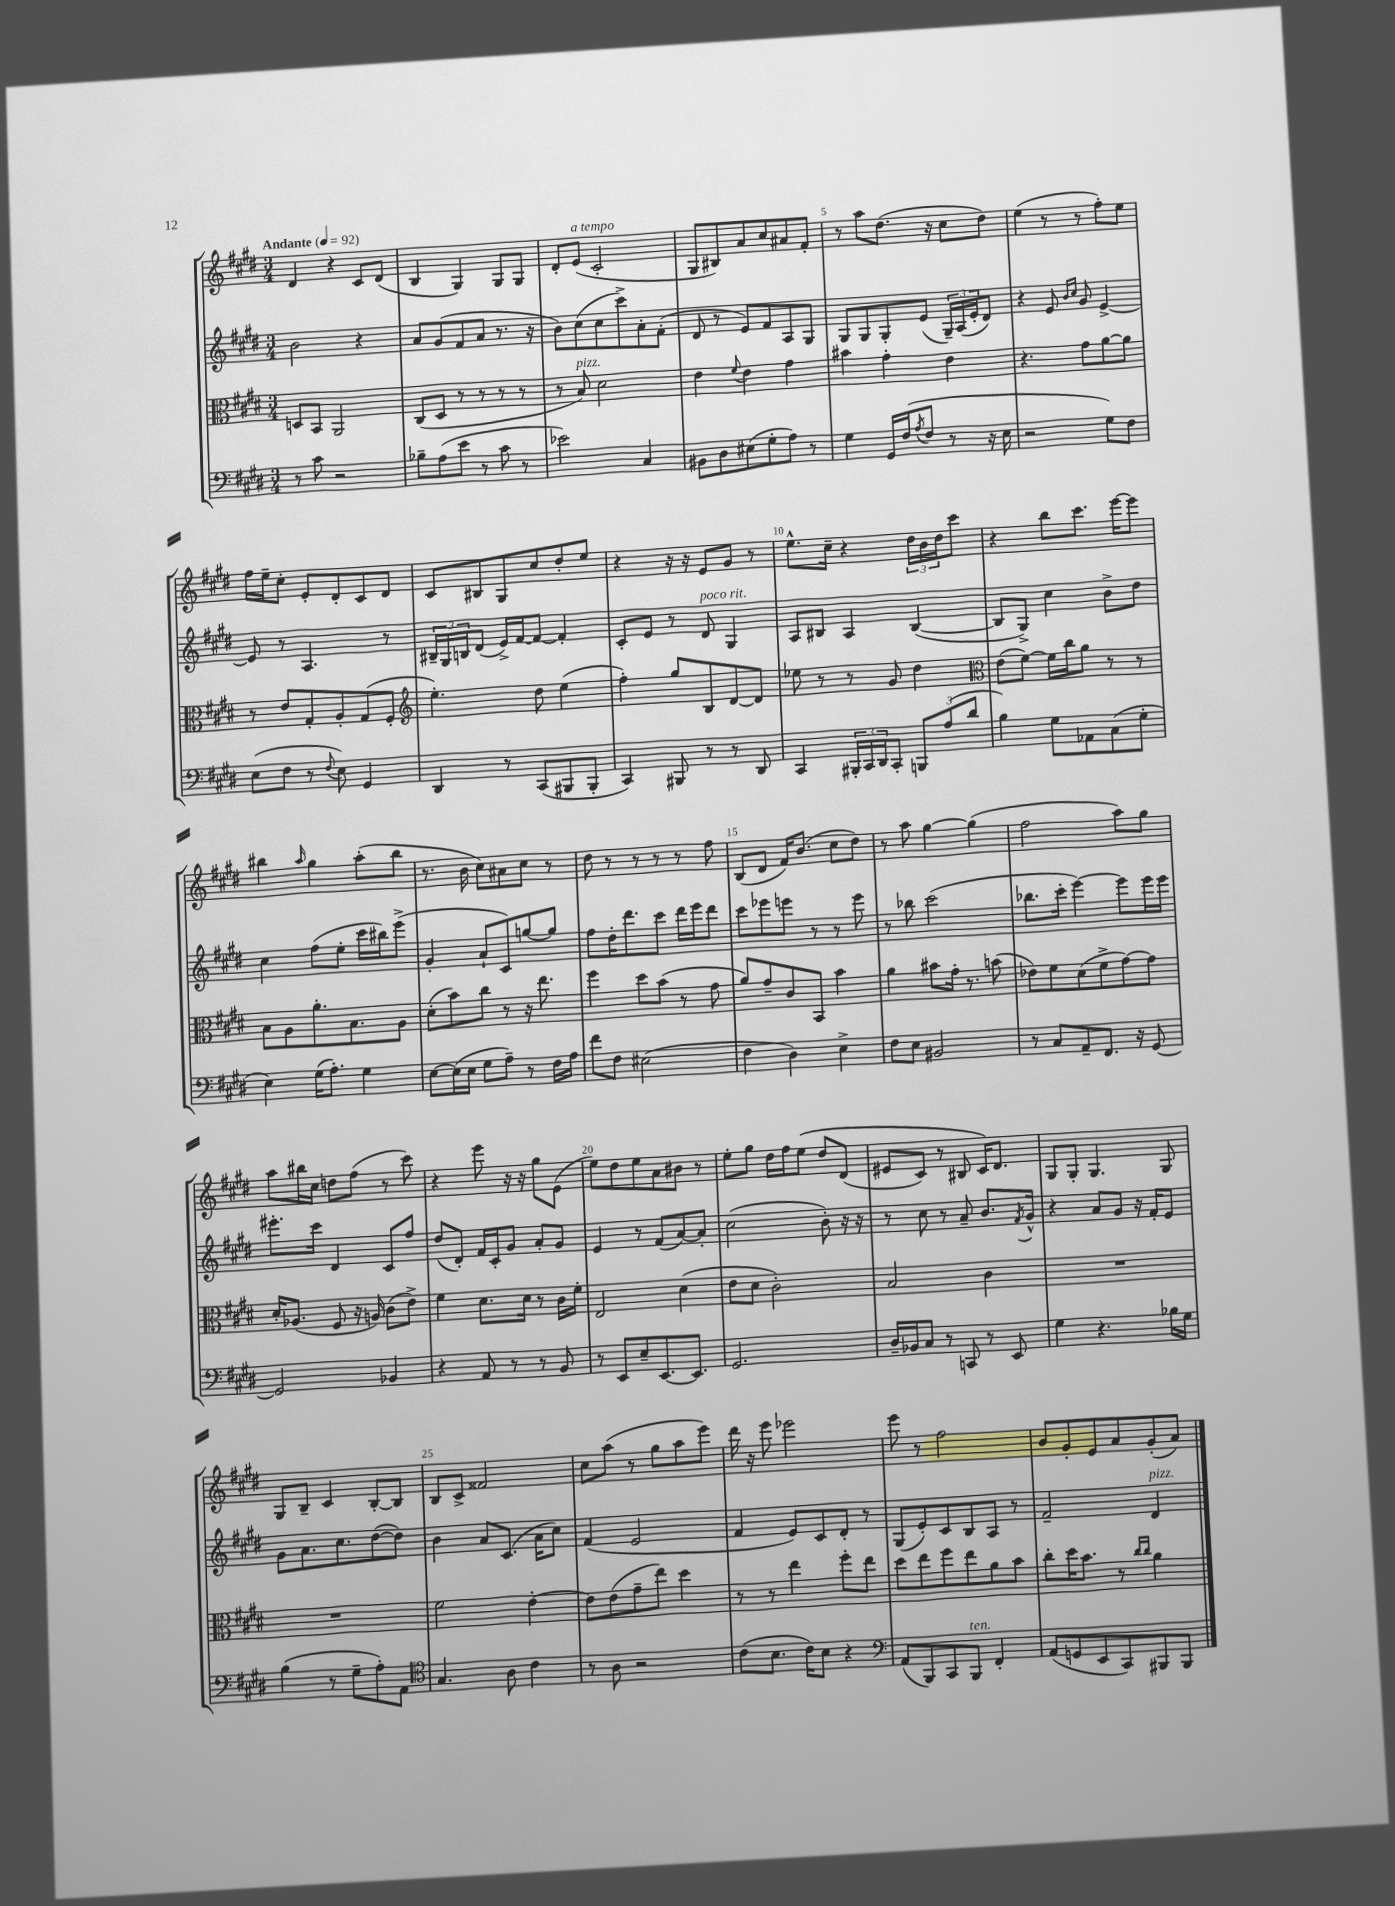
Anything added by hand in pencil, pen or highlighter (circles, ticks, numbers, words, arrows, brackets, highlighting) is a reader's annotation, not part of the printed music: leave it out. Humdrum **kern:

**kern	**kern	**kern	**kern
*staff4	*staff3	*staff2	*staff1
*clefF4	*clefC3	*clefG2	*clefG2
*k[f#c#g#d#]	*k[f#c#g#d#]	*k[f#c#g#d#]	*k[f#c#g#d#]
*M3/4	*M3/4	*M3/4	*M3/4
*MM92	*MM92	*MM92	*MM92
8r	8D/L	2b\	4d#/
8c#\	8BB/J	.	.
2r	2AA/	.	4r
.	.	4r	8c#/L
.	.	.	(8d#/J
=	=	=	=
8B-~\L	(8C#/L	8a/L	4B/
(8A\	8D#/J	(8g#/	.
8e\J	8r	8f#/	4G#/)
8r	8r	8a/J	.
8c#\	8r	8.r	8G#/L
8r	8r	.	8G#/J
.	.	16r	.
=	=	=	=
2e-\)	8r	8b\L)	8d#'/L
.	8B/)	(8cc#\	(8e/J
.	2d#\	8cc#\	2c#'/
.	.	8ccc#^\)	.
4C#/	.	8a'\	.
.	.	(8f#'\J	.
=	=	=	=
8BB#\L	4e\	8d#/	8G#/L
8D#\	.	8r	8B#/)
.	8qqf#/	.	.
(8E#\	4e\	8e/L)	8a/
8G#'\	.	8f#/	8cc#/
8A\J)	4g#\	8A/	8a#/
8r	.	8G#/J	8f#'/J
=	=	=	=
4G#\	4b#\	8G#/L	8r
.	.	8G#/	8aa\L
16GG#/LL	4g#'\	8G#'/	(8.dd#\J
(16F#/J	.	.	.
8qA/	.	.	.
8F#/J	.	(8e/J	.
.	.	.	16r
8r	4e\	24G#~/LL)	8cc#\L
.	.	(24A/	.
.	.	24e'/J	.
16r	.	8d#/J)	8dd#\J)
16E\	.	.	.
=	=	=	=
2r	4.r	4r	(4ee\
.	.	8e/	8r
.	.	16qqb/LL	.
.	.	16qqcc#/JJ	.
.	8g#\L	8g#/	8r
8G#\L)	[8a\	[4e^/	8ff#'\L)
8F#\J	8a\]J	.	8ee\J
=	=	=	=
(8E\L	8r	8e/]	16ff#\LL
.	.	.	16ee~\J
8F#\J	8e/L	8r	8cc#'\J
8r	8G#'/	4.A/	8e'/L
8qqF#/	.	.	.
8E\)	8A'/	.	8d#'/
4GG#/	(8G#/	.	8c#/
.	8F#'/J	8r	8d#/J
=	=	=	=
*	*clefG2	*	*
4DD#/	4.ee'\)	24B#~/LL	8c#/L
.	.	24G#/	.
.	.	24B/J	.
.	.	(8d#/J	8B#/
8r	.	16e^/LL)	8G#/
.	.	[16f#/J	.
(8CC#/L	8dd#\	8f#/_J	8cc#/
8BBB#/	(4ee\	4f#'/]	8dd#'/
8BBB#'/J	.	.	8ee/J
=	=	=	=
4CC#/)	4ff#'\)	8c#'/L	4r
.	.	8e/J	.
8BBB#/	8gg#/L	8r	16r
.	.	.	16r
8r	8B/	8d#/	8e/L
8r	[8d#/	4G#/	8g#/J
8DD#/	8d#/]J	.	8r
=	=	=	=
4CC#/	8ee-\	8A/L	8.ee^^\L
.	8r	8B#/J	.
.	.	.	16cc#~\Jk
24BBB#'/LL	8r	4A/	4r
24CC#/	.	.	.
24DD#/J	.	.	.
8CC#'/J	8g#/	.	.
12BBB/L	4dd#\	([4B#/	24dd#\LL
.	.	.	24b\
(12A/	.	.	24dd#\J
.	.	.	8ccc#\J
12d#/J	.	.	.
=	=	=	=
*	*clefC3	*	*
4B\)	(8e\L	8B#/]L	4r
.	[8f#\J)	8G#^/J)	.
8G#\L	16f#\]LL	4cc#\	8bb\L
.	16cc#\J	.	.
8AA-\	8a\J	.	8.ccc#\J
(8C#\	8r	8b^\L	.
.	.	.	[16eee\LK
8G#'\J	8r	8dd#\J	8eee\]J
=	=	=	=
4E\)	8B\L	4cc#\	4bb#\
.	8A\	.	.
.	.	.	16qqaa/
(16G#\LK	8.a'\	(8ff#\L	4gg#\
8.A'\J)	.	.	.
.	.	8ee'\J	.
.	8.B\	.	.
4G#\	.	16ccc#\LL	(8aa'\L
.	.	16bb#\J)	.
.	8A\J	(8eee^\J	8bb#\J
=	=	=	=
[8E\L	(8d#'\L	4g#'/	8.r
(16E\]L	8b\)	.	.
16E\JJ	.	.	16b\
8G#\L	8cc#\J	8a`/L	8cc#\L)
8A~\J)	8r	8c#/)	8a#\
8r	16r	[8gg/	8cc#\J
.	8.ee\	.	.
16F#\LL	.	8gg/]J	8r
16A\JJ	.	.	.
=	=	=	=
8f#\L	4ff#\	8ff#\L	8dd#\
8F#\J	.	16dd#'\K	8r
.	.	8.ddd#\	.
(2E#\	8dd#\L	.	8r
.	(8b\J	8ccc#\J	8r
.	8r	16ddd#\LL	8r
.	.	16eee\J	.
.	8g#\	8ddd#\J	8ff#\
=	=	=	=
4F#\	8a/L)	8ccc#\L	(8B/L
.	8g#~/	8eee-\	8d#/J
4D#\)	8c#/	8eee\J	16f#/LK)
.	.	.	(8.b/J
.	8BB/J	8r	.
4E^\	4b\	8r	8cc#\L
.	.	8eee\	8dd#\J)
=	=	=	=
8F#\L	4a\	8r	8r
8E\J	.	8bb-\	8aa\
2BB#/	8b#\L	(2ccc#\	[4gg#\
.	16g#'\Jk	.	.
.	8.r	.	.
.	.	.	(4gg#\]
.	(8b\	.	.
=	=	=	=
8r	8e-\L)	8.bb-\L	2ff#\
8C#/L	8f#\	.	.
.	.	16ccc#'\Jk	.
8AA~/	(8d#\	[4eee\)	.
8.FF#/J	8f#^\	.	.
.	[8g#\)	8eee\]L	8aa\L)
16r	.	.	.
[8GG#/	8g#\]J	16eee\L	8gg#\J
.	.	16eee\JJ	.
=	=	=	=
2GG#/]	16d#'/LK	8.eee#'\L	8aa\L
.	(8.A-/J	.	.
.	.	.	16bb#\L
.	.	16ccc#\Jk	16cc#\JJ
.	8F#/	4d#/	8dd\L
.	16r	.	(8ff#\J
.	16A/)	.	.
4BB-/	(8c#\L	8c#/L	8r
.	8e^\J)	8ff#/J	8ccc#\)
=	=	=	=
4r	4f#\	(8dd#/L	4r
.	.	8d#'/J)	.
8AA/	8.d#\L	16f#/LL	8eee\
.	.	16c#'/J	.
8r	.	8g#/J	16r
.	16d#\Jk	.	16r
8r	8r	8a'/L	8gg#\L
8BB/	16c#\LL	8g#/J	(8e\J
.	16f#'\JJ	.	.
=	=	=	=
8r	2E/	4e/	8ee\L)
8EE/L	.	.	8dd#\
8E~/	.	8r	8ee\
[8.EE/	.	(8f#/L	8a\
.	(4d#\	[8a/)	8b#\J
8.EE/]J	.	.	.
.	.	8a'/]J	8r
=	=	=	=
2.GG#/	8e\L	(2cc#\	8ee'\L
.	8d#\J	.	8gg#\J
.	2c#'\)	.	16dd#\LL
.	.	.	16ff#\J
.	.	.	&(8ee\J
.	.	8b'\)	8dd#/L
.	.	16r	(8d#/J
.	.	16r	.
=	=	=	=
16D#~/LL	2B/	8r	8e#/L
16BB-/J	.	.	.
8C#/J	.	8cc#\	8c#/J)
8r	.	8r	8r
8CC/	.	8a~/	8B#/
8r	4c#\	8.b/L	16c#/LK&)
.	.	.	8.d#/J
8EE/	.	.	.
.	.	8qf#/	.
.	.	16g#^^/Jk	.
=	=	=	=
4G#\	2.r	4r	8G#/L
.	.	.	8G#'/J
4.r	.	8a/L	4.G#/
.	.	8g#/J	.
.	.	16r	.
.	.	16f#'/LK	.
16B-\LL	.	8e/J	8G#/
16G#\JJ	.	.	.
=	=	=	=
(4B\	2.r	8g#\L	8G#/L
.	.	8.a\	8B~/J
8r	.	.	4c#/
.	.	8.cc#\	.
8G#~\L	.	.	.
8A'\)	.	([8dd#\	[8B'/L
8AA\J	.	8dd#\]J)	8B/]J
=	=	=	=
*clefC4	*	*	*
4.G#/	2f#\	4b\	8B/L
.	.	.	8c#^/J
.	.	8a/L	2f##/
8A\	.	(8.c#/J	.
4c#\	[4e'\	.	.
.	.	16a\LK	.
.	.	8cc#\J)	.
=	=	=	=
8r	8e\]L	(4f#/	8cc#\L
8A\	(8e\	.	(8aa\J
2r	8g#~\	2e/	8r
.	8ee\J)	.	8gg#\L
.	4dd#\	.	8aa\
.	.	.	8eee\J)
=	=	=	=
(8c#\L	8r	4f#/	16ddd#\
.	.	.	16r
8.B\J	8r	.	8eee\
.	4ee\	8e/L)	2eee-\
16c#\LK)	.	.	.
8B\J	.	8c#/	.
4r	8ff#'\L	8d#'/J	.
.	8ee\J	8r	.
=	=	=	=
*clefF4	*	*	*
(8AA/L	8dd#\L	(8G#/L	8eee\
8BBB/)	8ee\	8e'/)	8r
8CC#/	8ff#\	8c#/	2ff#\
8BBB/J	8ee\	8B/	.
4FF#'/	8a\	8A/J	.
.	8b\J	8r	.
=	=	=	=
(8AA/L	8cc#'\L	2f#~/	8b/L
8GG/	16dd#\K	.	8g#'/
.	8.b\J	.	.
8EE/	.	.	8e/
8CC#/)	8r	.	8a/
.	16qqcc#/LL	.	.
.	16qqcc#/JJ	.	.
8BBB#/	4a\	4d#/	(8g#'/
8BBB#/J	.	.	8a/J)
==	==	==	==
*-	*-	*-	*-
